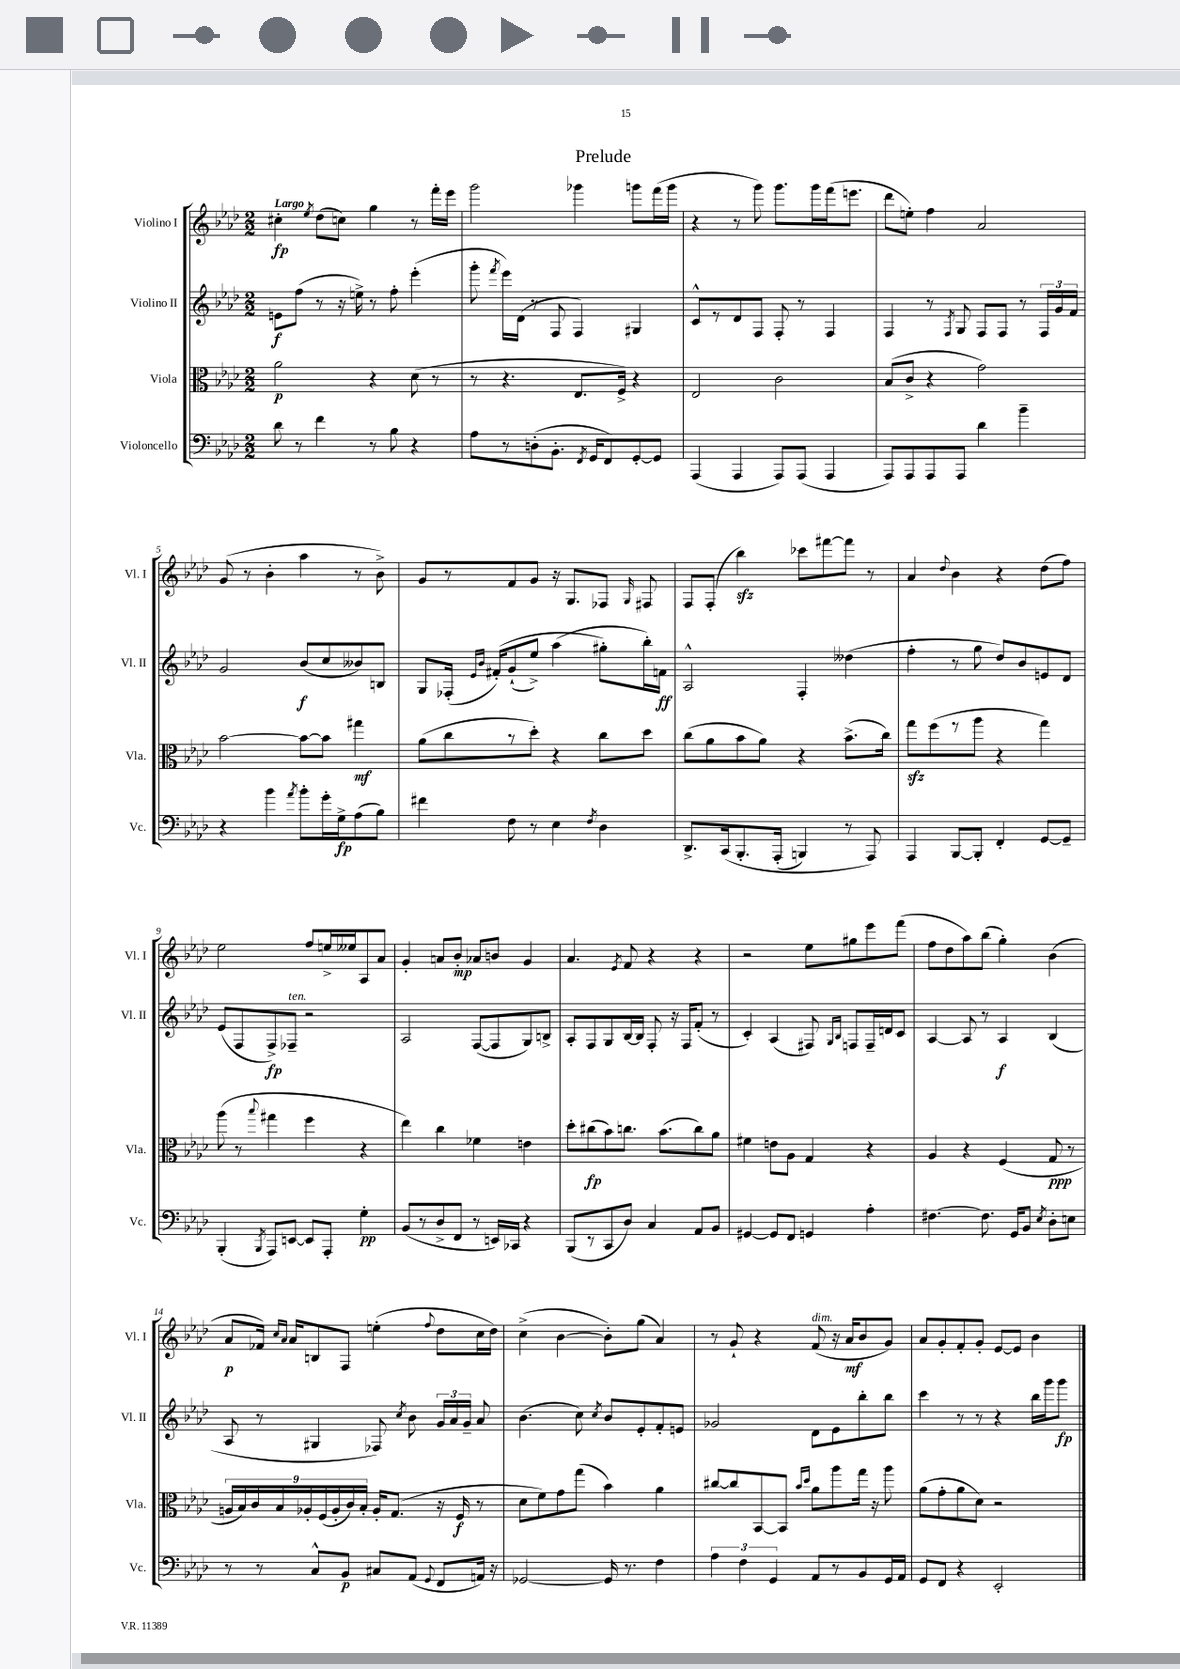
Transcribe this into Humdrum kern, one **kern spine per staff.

**kern	**dynam	**kern	**dynam	**kern	**dynam	**kern	**dynam
*part4	*part4	*part3	*part3	*part2	*part2	*part1	*part1
*staff4	*staff4	*staff3	*staff3	*staff2	*staff2	*staff1	*staff1
*I"Violoncello	*	*I"Viola	*	*I"Violino II	*	*I"Violino I	*
*I'Vc.	*	*I'Vla.	*	*I'Vl. II	*	*I'Vl. I	*
*clefF4	*	*clefC3	*	*clefG2	*	*clefG2	*
*k[b-e-a-d-]	*	*k[b-e-a-d-]	*	*k[b-e-a-d-]	*	*k[b-e-a-d-]	*
*M2/2	*	*M2/2	*	*M2/2	*	*M2/2	*
=1	=1	=1	=1	=1	=1	=1	=1
!	!	!	!	!	!	!LO:TX:a:B:t=Largo	!
8d-\	.	2a-\	p	8en\L	f	4cc#X'\	fp
8r	.	.	.	(8ff\J	.	.	.
.	.	.	.	.	.	8qee-/	.
4f\	.	.	.	8r	.	(8dd-\L	.
.	.	.	.	16r	.	8ccn\J)	.
.	.	.	.	16een^\)	.	.	.
8r	.	4r	.	8r	.	4gg\	.
8B-\	.	.	.	8ff'\	.	.	.
4r	.	(8d-\	.	(4eee-'\	.	8r	.
.	.	8r	.	.	.	16fff'\LL	.
.	.	.	.	.	.	16eee-\JJ	.
=2	=2	=2	=2	=2	=2	=2	=2
8A-\L	.	8r	.	8ggg'\	.	2ggg\	.
.	.	.	.	8qfff/	.	.	.
8r	.	4.r	.	16eee-\LL)	.	.	.
.	.	.	.	(16d-\JJ	.	.	.
(8Dn'\	.	.	.	8r	.	.	.
8.BB-'\J	.	.	.	8F/	.	.	.
.	.	8.E-/L	.	4F/)	.	4ggg-X\	.
8qFF/	.	.	.	.	.	.	.
16GG/KL	.	.	.	.	.	.	.
8FF/)	.	.	.	.	.	.	.
.	.	16F^/Jk)	.	.	.	.	.
[8GG'/	.	4r	.	4G#X/	.	8gggn\L	.
8GG/J]	.	.	.	.	.	(16fff\L	.
.	.	.	.	.	.	16ggg\JJ	.
=3	=3	=3	=3	=3	=3	=3	=3
(4AAA-/	.	2E-/	.	8c^^/L	.	4r	.
.	.	.	.	8r	.	.	.
4AAA-/	.	.	.	8d-/	.	8r	.
.	.	.	.	8F/J	.	8ggg\)	.
8AAA-/L)	.	2c\	.	8F'/	.	8.ggg\L	.
(8AAA-/J	.	.	.	8r	.	.	.
.	.	.	.	.	.	16ggg\L	.
4AAA-/	.	.	.	4F/	.	(16fff\J	.
.	.	.	.	.	.	8.eeen\J	.
=4	=4	=4	=4	=4	=4	=4	=4
8AAA-/L)	.	(8B-/L	.	4F/	.	8ddd-\L	.
8AAA-/	.	8c^/J	.	.	.	8een'\J)	.
8AAA-/	.	4r	.	8r	.	4ff\	.
.	.	.	.	8qF/	.	.	.
8AAA-/J	.	.	.	8G/	.	.	.
4d-\	.	2g\)	.	8F/L	.	2a-/	.
.	.	.	.	8F/J	.	.	.
4b-~\	.	.	.	8r	.	.	.
.	.	.	.	24F/LL	.	.	.
.	.	.	.	24g/	.	.	.
.	.	.	.	24f/JJ	.	.	.
!!LO:LB:g=z
=5	=5	=5	=5	=5	=5	=5	=5
4r	.	[2b-\	.	2g/	.	(8g/	.
.	.	.	.	.	.	8r	.
4b-\	.	.	.	.	.	4b-'\	.
8qa-/	.	.	.	.	.	.	.
8b-'\L	.	8b-\L_	.	(8b-/L	f	4aa-\	.
16g'\L	.	8b-\J]	.	8cc/	.	.	.
16G^\J	fp	.	.	.	.	.	.
(8A-\	.	4gg#X\	mf	8b--X/)	.	8r	.
8B-\J)	.	.	.	8Bn/J	.	8b-^\)	.
=6	=6	=6	=6	=6	=6	=6	=6
4f#X\	.	(8a-\L	.	8G/L	.	8g/L	.
.	.	8cc\	.	(16F-X'/Jk	.	8r	.
.	.	.	.	16qqe-/LL	.	.	.
.	.	.	.	16qqb-/JJ	.	.	.
.	.	.	.	(16f#X'/KL)	.	.	.
8F\	.	8r	.	(8g`/	.	8f/	.
8r	.	8dd-'\J)	.	8ee-^/J)	.	8g/J	.
4E-\	.	4r	.	(4aa-\	.	16r	.
.	.	.	.	.	.	8.G/L	.
8qF/	.	.	.	.	.	.	.
4D-\	.	8cc\L	.	8gg#X'\L)	.	8F-X/J	.
.	.	.	.	.	.	16qqG/	.
.	.	8dd-\J	.	16bb-'\L)	.	8F#X/	.
.	.	.	.	16fn\JJ	ff	.	.
=7	=7	=7	=7	=7	=7	=7	=7
8.DD-^/L	.	(8cc\L	.	2A-^^/	.	8F/L	.
.	.	8a-\	.	.	.	(8F'/J	.
(16CC/k	.	.	.	.	.	.	.
8.BBB-'/	.	8b-\	.	.	.	4bb-zz\)	.
.	.	8a-\J)	.	.	.	.	.
(16AAA-'/Jk	.	.	.	.	.	.	.
4BBBn/)	.	4r	.	4F'/	.	8ccc-X\L	.
.	.	.	.	.	.	[8fff#X\	.
8r	.	(8.b-^\L	.	(4dd--X\	.	8fff#\J]	.
8AAA-/)	.	.	.	.	.	8r	.
.	.	16cc\Jk)	.	.	.	.	.
=8	=8	=8	=8	=8	=8	=8	=8
4AAA-/	.	8ggzz\L	.	4ff'\	.	4a-/	.
.	.	(8ff\	.	.	.	.	.
.	.	.	.	.	.	8qqdd-/	.
[8BBB-/L	.	8r	.	8r	.	4b-\	.
8BBB-'/J]	.	8aa-\J	.	8gg\	.	.	.
4FF'/	.	4r	.	8dd-/L)	.	4r	.
.	.	.	.	8b-/	.	.	.
[8GG/L	.	4gg\)	.	8en/	.	(8dd-\L	.
8GG~/J]	.	.	.	8d-/J	.	8ff\J)	.
!!LO:LB:g=z
=9	=9	=9	=9	=9	=9	=9	=9
(4BBB-'/	.	(8aa-\	.	(8e-/L	.	2ee-\	.
.	.	8r	.	8F/	.	.	.
8qBBB-/	.	8qqbb-/	.	.	.	.	.
8AAA-/L)	.	4gg#X\	.	8F^/)	fp	.	.
!	!	!	!	!LO:TX:a:i:t=ten.	!	!	!
[8EEn/J	.	.	.	8F-X~/J	.	.	.
8EE/L]	.	4ff\	.	2r	.	8ff/L	.
8AAA-'/J	.	.	.	.	.	16een^/L	.
.	.	.	.	.	.	16ee--X/J	.
4G'\	pp	4r	.	.	.	8A-/	.
.	.	.	.	.	.	8a-/J	.
=10	=10	=10	=10	=10	=10	=10	=10
(8BB-/L	.	4ee-\)	.	2A-/	.	4g'/	.
8r	.	.	.	.	.	.	.
8D-^/	.	4cc\	.	.	.	8an/L	.
8FF/J	.	.	.	.	.	8b-'/J	mp
8r	.	4f-X\	.	([8F/L	.	8a-X/L	.
16EEn/LL)	.	.	.	8F/]	.	8bn/J	.
16CC-X/JJ	.	.	.	.	.	.	.
4r	.	4en\	.	8G/)	.	4g/	.
.	.	.	.	8Bn^/J	.	.	.
=11	=11	=11	=11	=11	=11	=11	=11
(8BBB-/L	.	8dd-'\L	.	8A-'/L	.	4.a-/	.
8r	.	(8cc#X\	fp	8F/	.	.	.
8CC/	.	8b-\)	.	8G/	.	.	.
.	.	.	.	.	.	8qe-/	.
8D-/J)	.	8.ccn\J	.	[16B-/L	.	8f/	.
.	.	.	.	16B-/JJ]	.	.	.
4C/	.	.	.	8F'/	.	4r	.
.	.	(8.b-\L	.	.	.	.	.
.	.	.	.	16r	.	.	.
.	.	.	.	16F/KL	.	.	.
8AA-/L	.	8cc\)	.	(8f'/J	.	4r	.
8BB-/J	.	8a-\J	.	8r	.	.	.
=12	=12	=12	=12	=12	=12	=12	=12
[4GG#X/	.	4f#X\	.	4c'/)	.	2r	.
8GG#/L]	.	8en\L	.	(4A-/	.	.	.
8FF/J	.	8A-\J	.	.	.	.	.
4GGn/	.	4G/	.	8F#X/)	.	8ee-\L	.
.	.	.	.	16qqG/LL	.	.	.
.	.	.	.	16qqB-/JJ	.	.	.
.	.	.	.	8Fn/L	.	8gg#X\	.
4A-'\	.	4r	.	16F~/L	.	8eee-\	.
.	.	.	.	16dn/J	.	.	.
.	.	.	.	8c/J	.	(8fff\J	.
=13	=13	=13	=13	=13	=13	=13	=13
[4.F#X\	.	4A-/	.	[4A-/	.	8ff\L	.
.	.	.	.	.	.	8dd-\	.
.	.	4r	.	8A-/]	.	8aa-\)	.
8.F#\]	.	.	.	8r	.	(8bb-\J	.
.	.	(4F/	.	4A-/	f	4gg'\)	.
16GG/KL	.	.	.	.	.	.	.
8BB-/J	.	.	.	.	.	.	.
8qE-/	.	.	.	.	.	.	.
8D-'\L	.	8G/	ppp	(4B-/	.	(4b-\	.
8En\J	.	8r	.	.	.	.	.
!!LO:LB:g=z
=14	=14	=14	=14	=14	=14	=14	=14
8r	.	18An/LL	.	8A-/	.	8a-/L	p
.	.	18B-/)	.	.	.	.	.
.	.	18c/	.	.	.	.	.
8r	.	.	.	8r	.	16f-X/Jk)	.
.	.	18B-/	.	.	.	.	.
.	.	.	.	.	.	16qqcc/LL	.
.	.	.	.	.	.	16qqa-/JJ	.
.	.	.	.	.	.	16a-/KL	.
.	.	18A-X'/	.	.	.	.	.
8C^^/L	.	.	.	4G#X/	.	8Bn/	.
.	.	(18F/	.	.	.	.	.
.	.	18A-'/	.	.	.	.	.
8BB-/J	p	.	.	.	.	8F/J	.
.	.	18c/)	.	.	.	.	.
.	.	18B-'/JJ	.	.	.	.	.
8C#X/L	.	16A-'/KL	.	8F-X/)	.	(4een'\	.
.	.	(8.G/J	.	.	.	.	.
.	.	.	.	8qcc/	.	.	.
(8AA-/J	.	.	.	8b-\	.	.	.
8qqGG/	.	.	.	.	.	8qqff/	.
8FF/L	.	16r	.	24g/LL	.	8dd-\L	.
.	.	.	.	24a-/	.	.	.
.	.	16F/	f	.	.	.	.
.	.	.	.	24g~/JJ	.	.	.
16AAn/Jk)	.	8r	.	8a-/	.	16cc\L	.
16r	.	.	.	.	.	16dd-\JJ)	.
=15	=15	=15	=15	=15	=15	=15	=15
[2GG-X/	.	8d-\L	.	(4.b-\	.	(4cc^\	.
.	.	8f\)	.	.	.	.	.
.	.	8g\	.	.	.	[4b-\	.
.	.	(8gg\J	.	8cc\)	.	.	.
.	.	.	.	8qcc/	.	.	.
16GG-/]	.	4b-\)	.	8b-/L	.	8b-'\L])	.
8.r	.	.	.	.	.	.	.
.	.	.	.	8e-'/	.	(8gg\J	.
4F\	.	4a-\	.	8f'/	.	4a-/)	.
.	.	.	.	8en/J	.	.	.
=16	=16	=16	=16	=16	=16	=16	=16
6A-\	.	[8cc#X/L	.	2g-X/	.	8r	.
.	.	8cc#/]	.	.	.	8g`/	.
6F\	.	.	.	.	.	.	.
.	.	[8BB-/	.	.	.	4r	.
6GG/	.	.	.	.	.	.	.
.	.	8BB-/J]	.	.	.	.	.
.	.	16qqb-/LL	.	.	.	.	.
.	.	16qqdd-/JJ	.	.	.	.	.
!	!	!	!	!	!	!LO:TX:a:i:t=dim.	!
8AA-/L	.	8a-\L	.	8d-\L	.	(8f/	.
8r	.	8aa-\	.	8e-\	.	16r	.
.	.	.	.	.	.	16a-/KL	mf
8BB-/	.	16gg\Jk	.	8bb-'\	.	8b-/	.
.	.	16r	.	.	.	.	.
16GG/L	.	8aa-\	.	8bb-\J	.	8g/J)	.
16AA-/JJ	.	.	.	.	.	.	.
=17	=17	=17	=17	=17	=17	=17	=17
8GG/L	.	(8a-\L	.	4ccc\	.	8a-/L	.
8FF/J	.	8g'\	.	.	.	8g'/	.
4r	.	8a-\	.	8r	.	8f'/	.
.	.	8d-\J)	.	8r	.	8g'/J	.
2EE-'/	.	2r	.	4r	.	[8e-/L	.
.	.	.	.	.	.	8e-/J]	.
.	.	.	.	16bb-\LL	.	4b-\	.
.	.	.	.	16ggg\J	.	.	.
.	.	.	.	8ggg\J	fp	.	.
==	==	==	==	==	==	==	==
*-	*-	*-	*-	*-	*-	*-	*-
